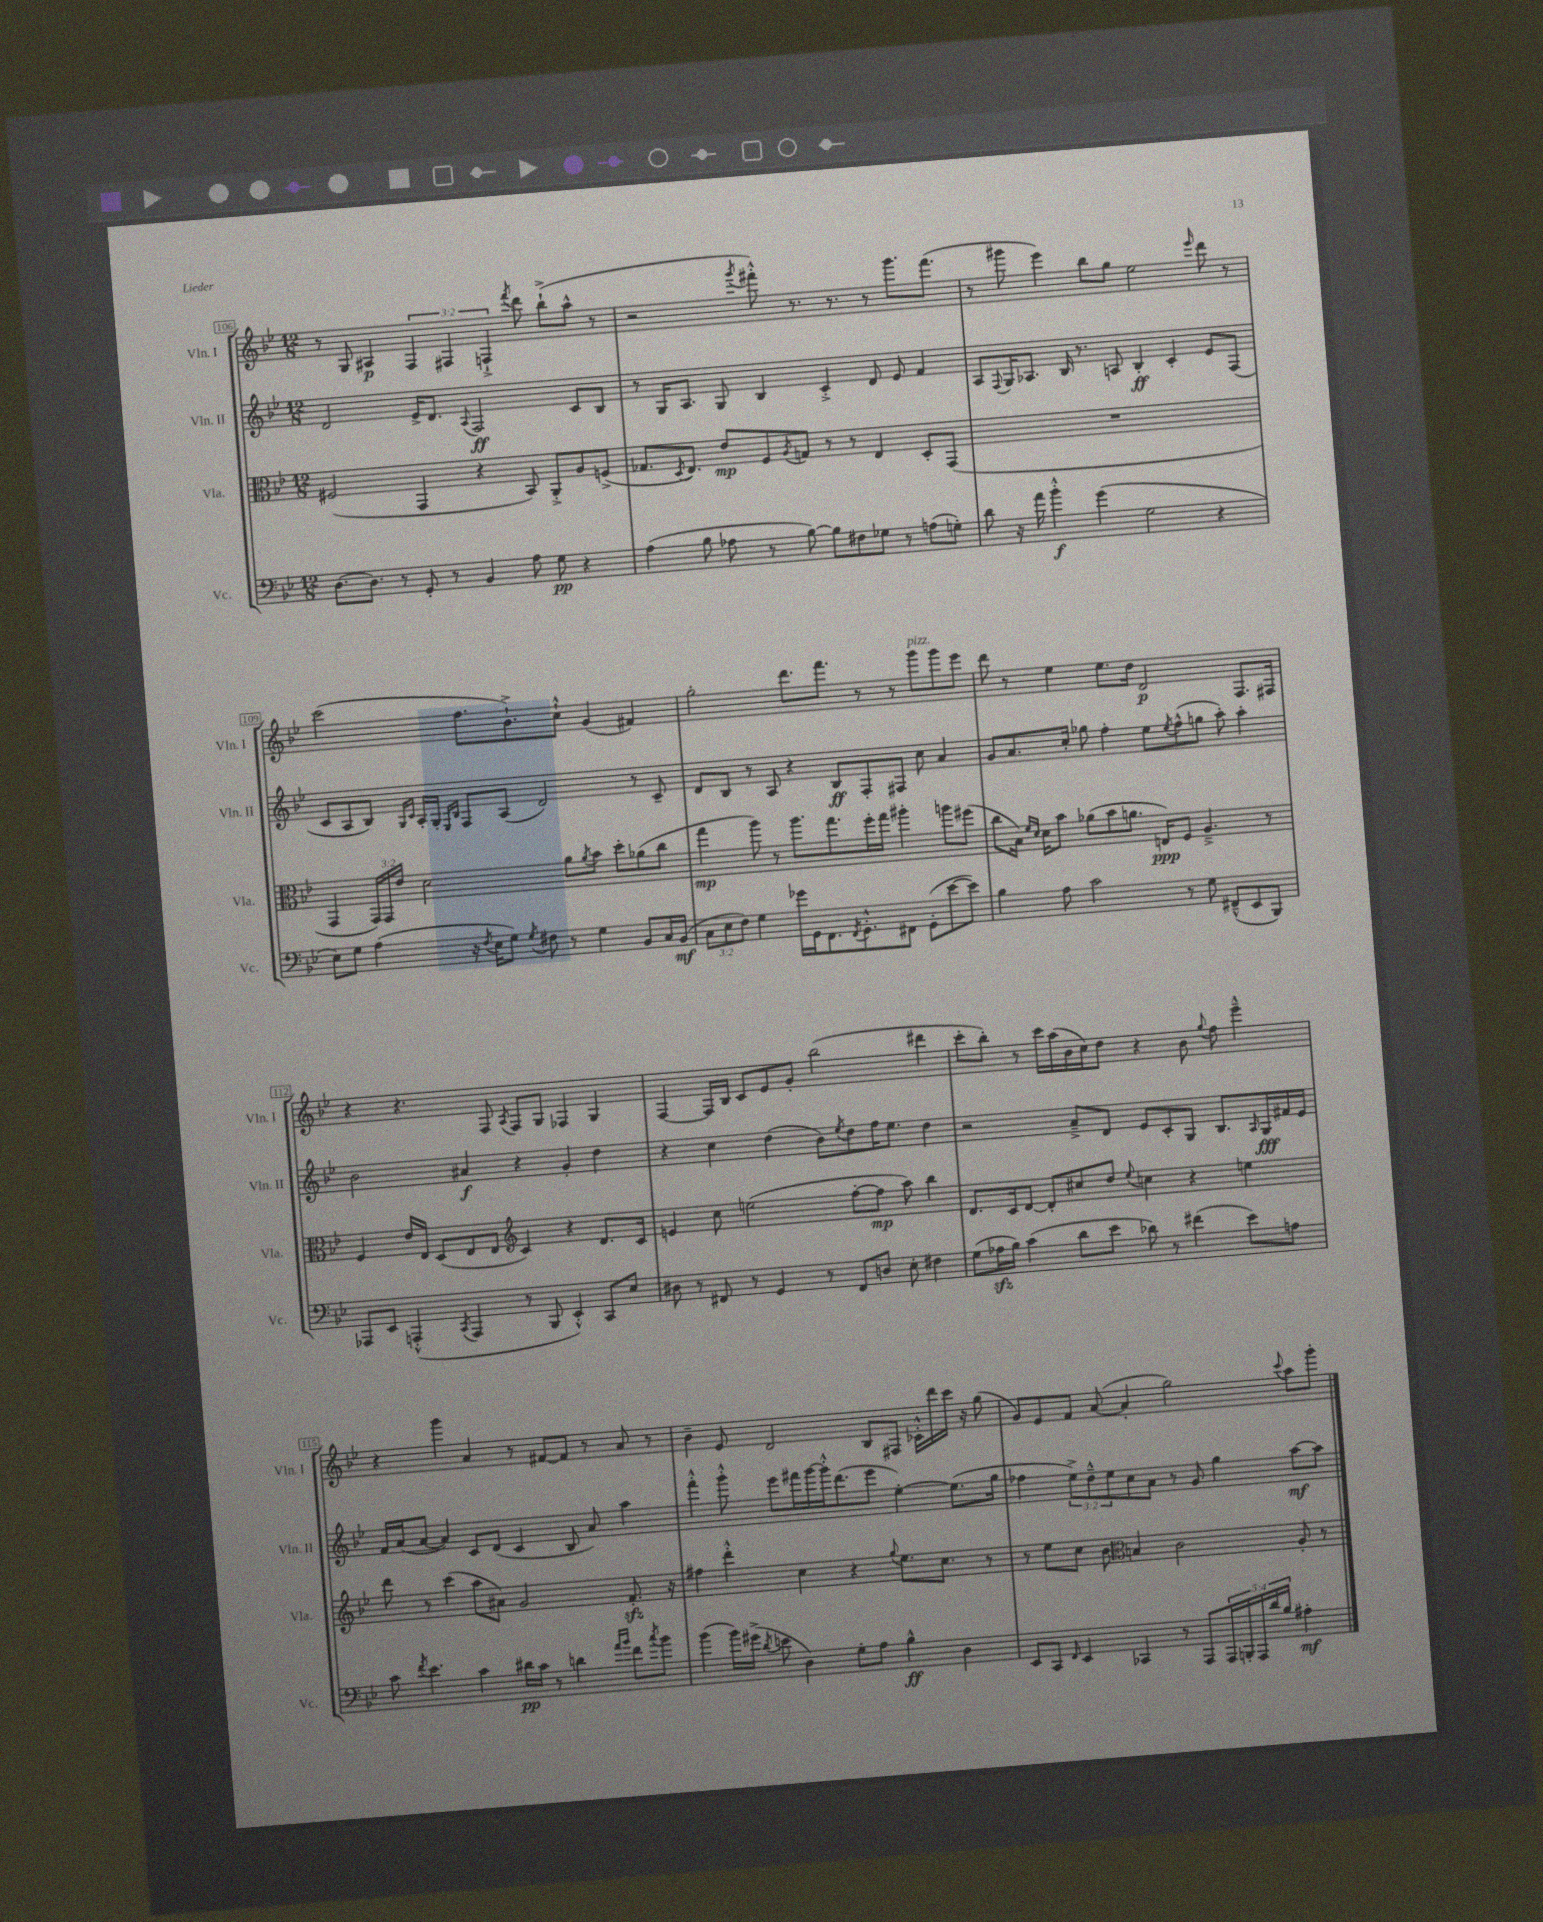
<<
\new StaffGroup <<
\new Staff = "s0" \with { instrumentName = "Vln. I" shortInstrumentName = "Vln. I" } {
    \clef treble \key bes \major \numericTimeSignature \time 12/8 \override Staff.TupletNumber.text = #tuplet-number::calc-fraction-text
    r8 g8 ais4\p \tuplet 3/2 { f4 fis4 f4-!-> } \acciaccatura { f'''8 } d'''8 bes''8-!->( a''8-^ r8 |
    r2 \acciaccatura { g'''8 } fis'''8-.-^) r8. r8. r8 g'''8. fis'''8.( |
    r8 gis'''8 ees'''4) bes''8 g''8 ees''2 \grace { ees'''16 } d'''8 r8 |
    c'''2( f''8. bes'8.-!->) c''8-!-^ g'4( fis'4) |
    g''2-. d'''8. f'''8. r8 r8 g'''8^\markup { \italic "pizz." } g'''8 ees'''8 |
    d'''8 r8 ees''4 ees''8. d''16 d'2\p f8. fis16 |
    r4 r4. f8 \acciaccatura { a8 } f8 g8 fes4 g4 |
    f4~ f16 bes16 c'8 ees'8 g'8-. bes''2( dis'''4 |
    c'''8-. bes''8-.) r8 c'''16 a''16( bes'16 c''16) d''8 r4 bes'8 \appoggiatura { g''8 } f''8 ees'''4---^ |
    r4 g'''4 a'4 r8 fis'8~ fis'8 r8 a'8 r8 |
    bes'4-- ees'8 d'2 bes8 fis8 ces'16-.-^ d'''16 c'''16 r16 g''8( |
    g'8) ees'8 f'8 a'8~( a'4-. g''2) \appoggiatura { c'''8 } a''8 g'''8-. \bar "|." |
}
\new Staff = "s1" \with { instrumentName = "Vln. II" shortInstrumentName = "Vln. II" } {
    \clef treble \key bes \major \numericTimeSignature \time 12/8 \override Staff.TupletNumber.text = #tuplet-number::calc-fraction-text
    d'2 ees'16-> d'8. \appoggiatura { a8 } f2\ff c'8 bes8 |
    r8 g16 a8. g8 bes4 c'4-.-> d'8 ees'8 f'4 |
    a8 \appoggiatura { f8 } g16 aes8. bes16 r8. a8 bes4-.\ff c'4-. ees'8 f8( |
    c'8 a8 bes8) \grace { g16 c'16 } a16-. g16-. \grace { ees16 bes16 } f8 a8( d'2) r8 c'8-- |
    d'8 bes8 r8 a8 r4 bes8\ff f8-. fis8 c''8 a'4 |
    g'8 a'8. c''16-. ges''8 f''4-. ees''8 \acciaccatura { ees''8 } f''8-^( g''8 a''8-.) a''4-. |
    bes'2 ais'4\f r4 g'4-. d''4 |
    r4 c''4 d''4( bes'8) \acciaccatura { ees''8 } d''8 f''16 ees''8. d''4 |
    r2 a'8---> d'8 ees'8 c'8-. g8 bes8. \grace { a16 } g16\fff fis'16 ees'16 |
    f'16 a'16( a'8~ a'4) c'8 d'8( c'4 bes8 a'8) a''4 |
    f'''4-.-^ g'''8-.-^ ees'''8 fis'''16 g'''16~ g'''16-.-^ d'''8.( ees'''8 ees''4~-.) ees''8.( g''16 |
    fes''4 \tuplet 3/2 { ees''8->) d''8---^ ees''8 } c''8 a'8 r8 g'8 g''4 a''8~\mf a''8 \bar "|." |
}
\new Staff = "s2" \with { instrumentName = "Vla." shortInstrumentName = "Vla." } {
    \clef alto \key bes \major \numericTimeSignature \time 12/8 \override Staff.TupletNumber.text = #tuplet-number::calc-fraction-text
    fis2( g,4 r4 bes,8) a,8-.-> a8 f8->( |
    ges8. \acciaccatura { d8 } ees8.) ees'8\mp f8 \acciaccatura { a8 } g8 r8 r8 ees4 d8-. g,8( |
    R1. |
    g,4 \tuplet 3/2 { g,16) g,16 ees'16 } d'2 a'8 \acciaccatura { a'8 } bes'8 d''8-. aes'8( c''8 |
    g''4\mp a''8) r8 a''8. g''8. f''16-. g''16 ais''4-. a''8 fis''8( |
    c''8 bes16) \grace { f'16 d'16 } d'16 bes'8 aes'8( bes'8 a'8. e16\ppp) f8 a4.---> r8 |
    f4 ees'16 ees16 d8( ees8 ees8 \clef treble c'4) r4 d'8. c'16 |
    e'4 c''8 e''2( f''8~-. f''8\mp a''8) bes''4 |
    d'8. c'16 d'8~ d'8-. cis''8 d''8 \appoggiatura { ees''8 } c''4 r4 e''4 |
    d'''8 r8 c'''4( a''8 ais'8) g'2 f'8.-.\sfz r16 |
    fis''4 d'''4-.-^ c''4 r4 \appoggiatura { g''8 } ees''8. c''8. r8 |
    r8 ees''8 c''8 bes'8 \clef alto b4 c'2 a8-. r8 \bar "|." |
}
\new Staff = "s3" \with { instrumentName = "Vc." shortInstrumentName = "Vc." } {
    \clef bass \key bes \major \numericTimeSignature \time 12/8 \override Staff.TupletNumber.text = #tuplet-number::calc-fraction-text
    d8.~ d8. r8 g,8-. r8 bes,4 a8 g8\pp r4 |
    a4( bes8 aes8 r8 bes8~) bes8 fis8 ges8 r8 a8( g8-.) |
    d'8 r16 a'16 bes'4-.-^\f g'4( g2 r4 |
    ees8) g8 a4( r16 \acciaccatura { f8 } ees16 g8) \acciaccatura { g8 } fis8 r8 g4 bes,8 c16 bes,16\mf( |
    \tuplet 3/2 { c8 ees8 f8) } g4 ges'16 g,16 f,8. \acciaccatura { f,8 } g,8.-.-^ fis,8 g,8-.( ees'8~ ees'8) |
    bes4 a8 c'2 r8 g8 fis,8---^( ees,8 bes,,8) |
    aes,,8 ees,8 a,,4-.-^( \acciaccatura { c,8 } a,,4 r8 bes,,8 ees,4-.-^) c,8 ees8 |
    dis8 r8 fis,8 r8 g,4 r8 fis,8 d8 ees8-. fis4 |
    g8( aes16\sfz bes16) c'4( d'8 ees'8 des'8) r8 fis'4( ees'8) a8 |
    c'8 \acciaccatura { f'8 } ees'4. c'4 dis'16\pp c'16 r8 d'4 \grace { a'16 bes'16 } f'8 \acciaccatura { c''8 } bes'8 |
    bes'4( bes'16) gis'16->( \acciaccatura { d'8 } e'8 d4) g8-. a8 bes4-^\ff d4 |
    ees,8 c,8 \grace { f,16 } ees,4 ces,4 r8 a,,8 \tuplet 5/4 { a,,16 b,,16-. a,,16 d'16 bes16 } ais4-.\mf \bar "|." |
}
>>
>>
\layout { \context { \Score currentBarNumber = #106 \override BarNumber.stencil = #(make-stencil-boxer 0.1 0.3 ly:text-interface::print) } }
